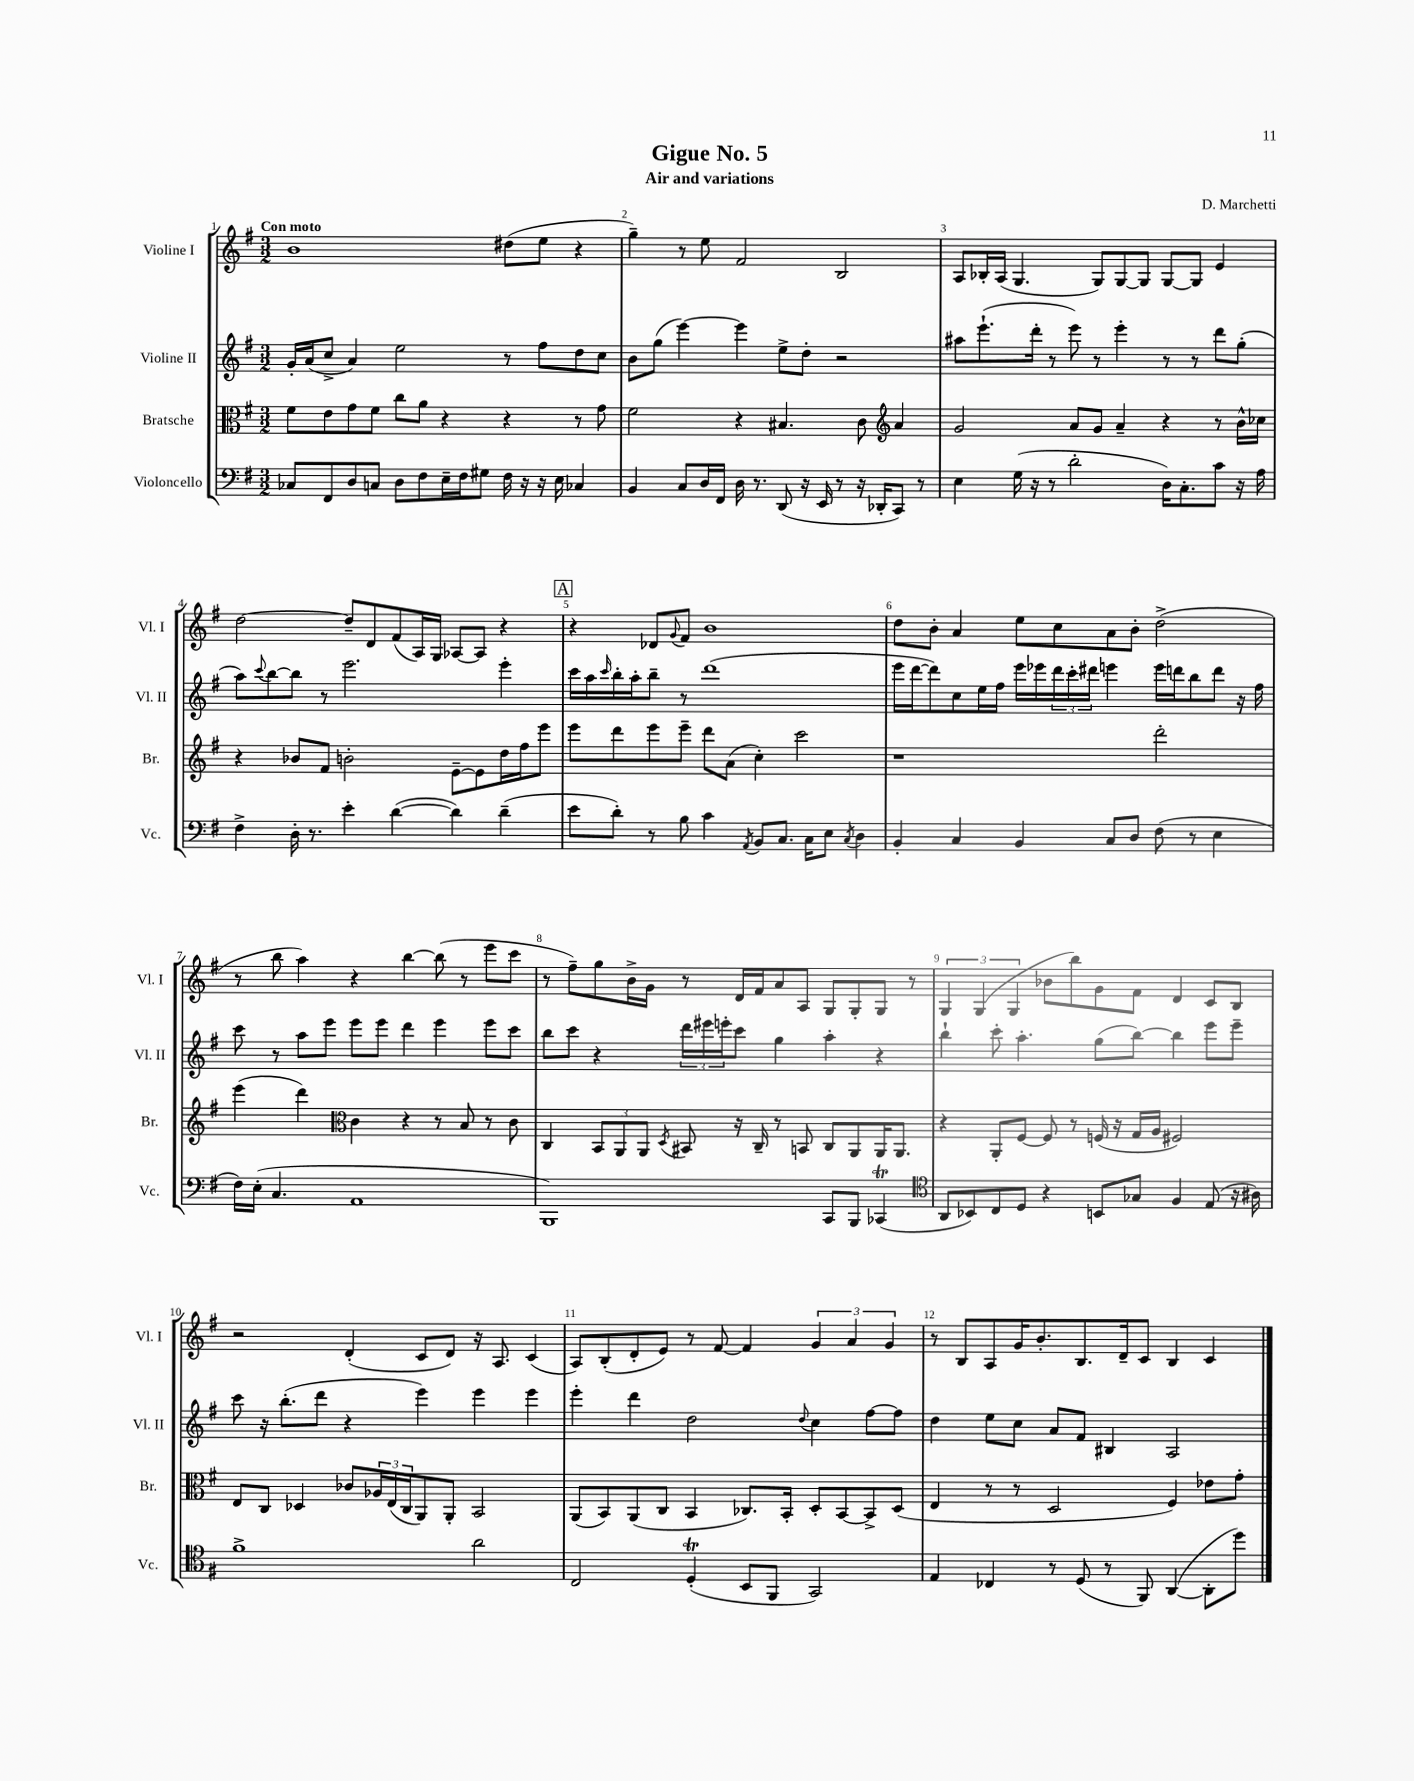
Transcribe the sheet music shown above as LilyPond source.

\header { title = "Gigue No. 5" composer = "D. Marchetti" subtitle = "Air and variations" }
<<
\new StaffGroup <<
\new Staff = "s0" \with { instrumentName = "Violine I" shortInstrumentName = "Vl. I" } {
    \clef treble \key g \major \numericTimeSignature \time 3/2 \tempo "Con moto"
    b'1 dis''8( e''8 r4 |
    g''4--) r8 e''8 fis'2 b2 |
    a8 bes16-. a16( g4. g8) g8~ g8 g8~ g8 e'4 |
    d''2~ d''8-- d'8 fis'8( a16) g16 aes8~ aes8 r4 |
    \mark \markup { \box "A" } r4 des'8 \appoggiatura { g'8 } fis'8 b'1 |
    d''8 b'8-. a'4 e''8 c''8 a'8 b'8-. d''2->( |
    r8 b''8 a''4) r4 b''4~ b''8( r8 e'''8 c'''8 |
    r8 fis''8--) g''8 b'16-> g'16 r8 d'16 fis'16 a'8 a8 g8 g8-. g8 r8 |
    \tuplet 3/2 { g4 g4( g4 } bes'8 b''8) g'8 fis'8 d'4 c'8 b8 |
    r2 d'4-.( c'8 d'8) r16 a8. c'4( |
    a8) b8-.( d'8-. e'8) r8 fis'8~ fis'4 \tuplet 3/2 { g'4 a'4 g'4 } |
    r8 b8 a8 g'16 b'8.-. b8. d'16-- c'8 b4 c'4 \bar "|." |
}
\new Staff = "s1" \with { instrumentName = "Violine II" shortInstrumentName = "Vl. II" } {
    \clef treble \key g \major \numericTimeSignature \time 3/2
    g'16-. a'16( c''8-> a'4) e''2 r8 fis''8 d''8 c''8 |
    b'8 g''8( e'''4~) e'''4 e''8-> d''8-. r2 |
    ais''8 e'''8.-!( d'''16-. r8 e'''8) r8 e'''4-. r8 r8 d'''8 g''8-.( |
    a''8) \appoggiatura { c'''8 } b''8~ b''8 r8 e'''2. e'''4-. |
    \mark \markup { \box "A" } c'''16 a''16 \grace { c'''16 } b''16-. a''16-. b''8-- r8 d'''1( |
    e'''16 d'''16~ d'''8) c''8 e''16 fis''16 e'''16 ees'''16 \tuplet 3/2 { d'''16 c'''16-. dis'''16 } e'''4 e'''16 d'''16 b''8 d'''8 r16 fis''16 |
    c'''8 r8 a''8 e'''8 e'''8 e'''8 d'''4 e'''4 e'''8 c'''8 |
    b''8 c'''8 r4 \tuplet 3/2 { d'''16 eis'''16 e'''16-. } c'''8 g''4 a''4-. r4 |
    b''4-! c'''8-. a''4.-. g''8( b''8~) b''4 e'''8 e'''8-- |
    c'''8 r16 b''8.-.( d'''8 r4 e'''4) e'''4 e'''4 |
    e'''4-. d'''4 d''2 \appoggiatura { d''8 } c''4 fis''8~ fis''8 |
    d''4 e''8 c''8 a'8 fis'8 bis4 a2 \bar "|." |
}
\new Staff = "s2" \with { instrumentName = "Bratsche" shortInstrumentName = "Br." } {
    \clef alto \key g \major \numericTimeSignature \time 3/2
    fis'8 e'8 g'8 fis'8 c''8 a'8 r4 r4 r8 g'8 |
    fis'2 r4 bis4. c'8 \clef treble a'4 |
    g'2 a'8 g'8 a'4-- r4 r8 b'16-^ ces''16 |
    r4 bes'8 fis'8 b'2-. e'8~-- e'8 d''16 fis''16 e'''8 |
    \mark \markup { \box "A" } e'''8 d'''8 e'''8 e'''8-- d'''8 a'8( c''4-.) c'''2 |
    r1 d'''2-. |
    e'''4( d'''4) \clef alto c'4 r4 r8 b8 r8 c'8 |
    c4 \tuplet 3/2 { b,8 a,8 a,8 } \acciaccatura { d8 } bis,8 r16 c16-- r8 b,8 c8 a,8 a,16 a,8. |
    r4 a,8-. fis8~ fis8 r8 f16( r16 g16 a16 fis2) |
    e8 c8 des4 ces'8 \tuplet 3/2 { aes16 e16( c16 } a,8) a,8-. b,2 |
    a,8( b,8) a,8( c8 b,4 ces8.) b,16-. d8-. b,8~ b,8-> d8( |
    e4 r8 r8 d2 fis4) ees'8 g'8-. \bar "|." |
}
\new Staff = "s3" \with { instrumentName = "Violoncello" shortInstrumentName = "Vc." } {
    \clef bass \key g \major \numericTimeSignature \time 3/2
    ces8 fis,8 d8 c8 d8 fis8 e16-- fis16 gis8 fis16 r16 r16 e16 ces4 |
    b,4 c8 d16 fis,16 d16 r8. d,8( r16 e,16 r8 r16 des,16-. c,8) r8 |
    e4 g16( r16 r8 d'2-. d16) c8.-. c'8 r16 a16 |
    fis4-> d16-. r8. e'4-. d'4~( d'4) d'4--( |
    \mark \markup { \box "A" } e'8 d'8-.) r8 b8 c'4 \acciaccatura { a,8 } b,8 c8. c16 e8 \acciaccatura { c8 } d4 |
    b,4-. c4 b,4 c8 d8 fis8( r8 e4 |
    fis16) e16-.( c4. a,1 |
    b,,1) c,8 b,,8 ces,4\trill( |
    \clef tenor a,8 bes,8) c8 d8 r4 b,8 ges8 fis4 e8( r16 ais16) |
    fis'1-> a'2 |
    c2 d4-.\trill( b,8 fis,8 g,2) |
    e4 ces4 r8 d8( r8 fis,8) a,4~( a,8-. d''8) \bar "|." |
}
>>
>>
\layout { \context { \Score \override BarNumber.break-visibility = ##(#f #t #t) barNumberVisibility = #all-bar-numbers-visible } }
